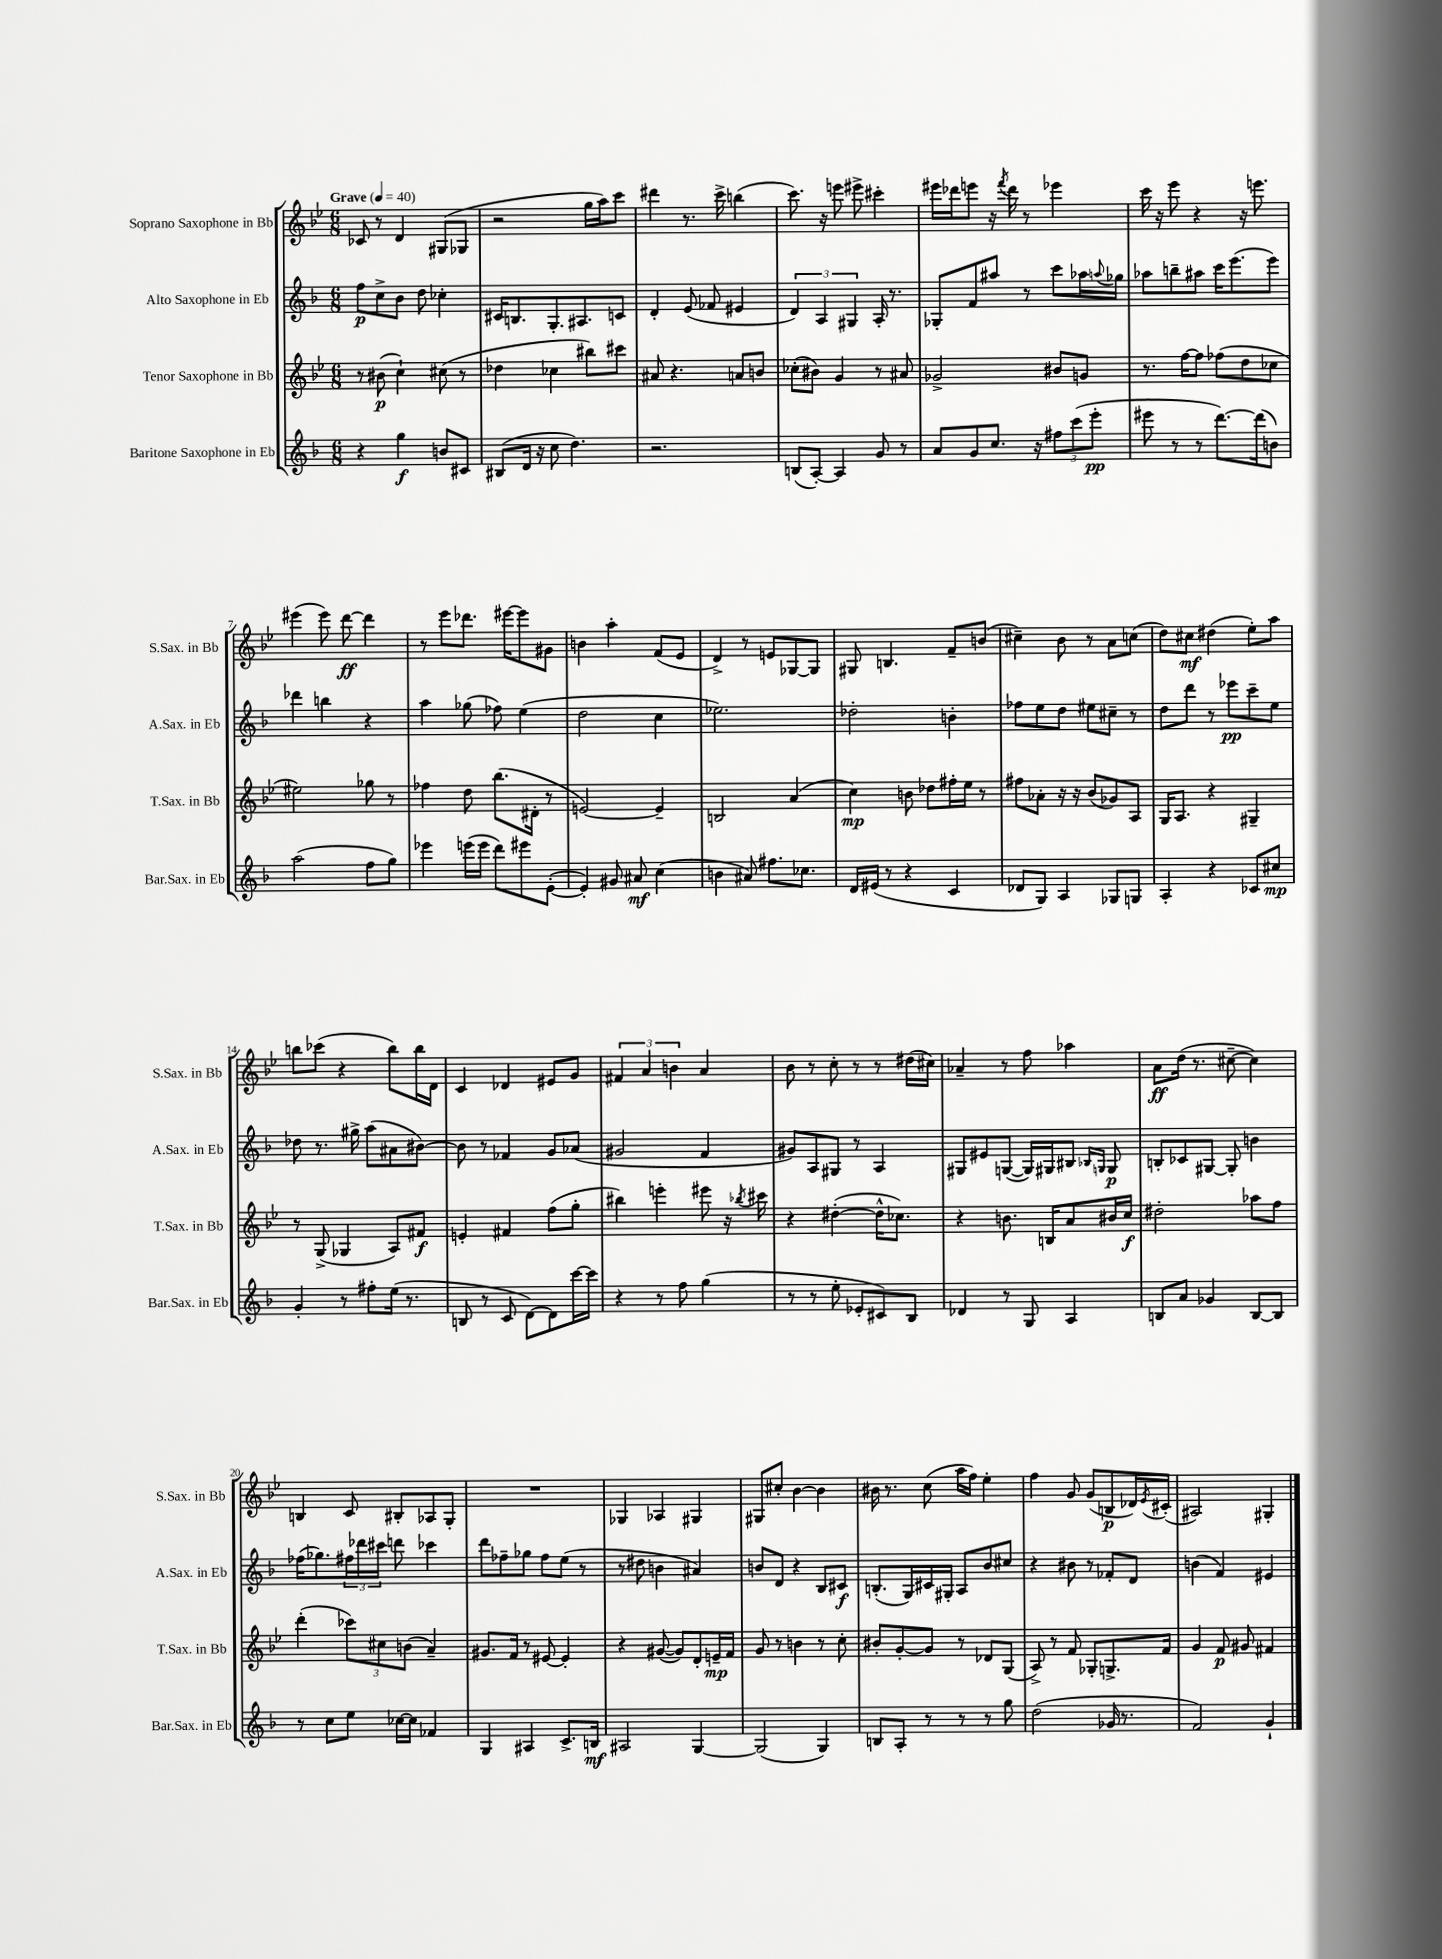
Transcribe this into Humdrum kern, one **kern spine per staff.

**kern	**kern	**kern	**kern
*staff4	*staff3	*staff2	*staff1
*clefG2	*clefG2	*clefG2	*clefG2
*k[b-]	*k[b-e-]	*k[b-]	*k[b-e-]
*M6/8	*M6/8	*M6/8	*M6/8
*MM40	*MM40	*MM40	*MM40
4r	8r	8ff	8c-
.	(8b#	8cc^	8r
4gg	4cc`)	8b-	4d
.	.	8dd	.
8b	(8cc#	4cc-'	(8G#
8c#	8r	.	8G-
=	=	=	=
(8B#	4dd-	16c#	2r
.	.	8.B	.
16d	.	.	.
16r	.	.	.
8cc	4cc-	8.G'	.
4.dd)	.	.	.
.	.	8.A#	.
.	8bb#)	.	16gg
.	.	.	16aa)
.	8ccc#	8c	8ccc
=	=	=	=
2.r	8a#	4d'	4ddd#
.	4.r	.	.
.	.	(8e	8.r
.	.	8f-	.
.	.	.	16ccc^
.	8a	4e#	(4bb
.	8b	.	.
=	=	=	=
(8B	(8cc-'	6d)	8.ccc)
[8A')	8b#)	.	.
.	.	6A	.
.	.	.	16r
4A]	4g	.	8eee
.	.	6G#	.
.	.	.	8eee#^
8g	8r	16A'	4ccc#'
.	.	8.r	.
8r	8a#	.	.
=	=	=	=
8a	2g-^	8G-'	16eee#
.	.	.	16ddd-
8g	.	8f	8eee
8.cc	.	8aa#	16r
.	.	.	8qfff
.	.	.	16ddd-
.	.	8r	8r
16r	.	.	.
12ff#	8b#	8ccc	4eee-
(12ccc	.	.	.
.	8g	16aa-	.
12eee'	.	.	.
.	.	8qqaa	.
.	.	16gg-	.
=	=	=	=
8eee#	8.r	8aa-	16ccc
.	.	.	16r
8r	.	8bb~	8eee-
.	[16ff	.	.
8r	8ff]	8aa#	4r
[8.ddd)	(8ff-	16ccc	.
.	.	(8.eee	.
.	8dd	.	16r
(16ddd]	.	.	8.eee
8b)	8cc-	8eee)	.
=	=	=	=
(2aa	2ee#)	4ddd-	(4eee#
.	.	4bb	8eee#)
.	.	.	[8ddd
8ff	8gg-	4r	4ddd]
8gg)	8r	.	.
=	=	=	=
4eee-	4ff-	4aa	8r
.	.	.	8eee-
(16eee	8dd	(8gg-	8.ddd-
16eee	.	.	.
8ddd)	(8.bb-	8ff-)	.
.	.	.	[16eee#
8eee#	.	(4ee	8eee#]
.	16d#'	.	.
([8e'	8r	.	8g#
=	=	=	=
4e'])	[2e)	2dd	4b
8g#	.	.	4aa'
8a#	.	.	.
(4cc	4e~]	4cc	(8f
.	.	.	8e-
=	=	=	=
4b	2B	2.ee-)	4d^)
8a#)	.	.	8r
8.ff#	.	.	8e
.	(4a	.	[8G-
8.cc-	.	.	.
.	.	.	8G-]
=	=	=	=
16d	4cc)	2dd-'	8G#
(16e#	.	.	.
8r	.	.	4.B
4r	8b	.	.
.	8dd-	.	.
4c	16ff#'	4b'	8f~
.	16ee-	.	.
.	8r	.	(8b
=	=	=	=
8d-	8ff#	8ff-	4cc#~)
8G)	8a-'	8ee	.
4A	16r	8dd	8b-
.	16r	.	.
.	(8b-	8ee#	8r
8G-	8g-)	8cc#~	8a
8G	8A	8r	(8cc
=	=	=	=
4A'	16G	8dd	8dd)
.	8.A	.	.
.	.	8ddd	8cc#
4r	4r	8r	(4dd#
.	.	8eee-	.
8c-	4G#~	8ccc~	8ee-')
8cc#	.	8ee	8aa
=	=	=	=
4g'	8r	8dd-	8bb
.	(8G^	8.r	(8ccc-
8r	4G-	.	4r
.	.	16gg#^	.
8ff#'	.	(8aa	.
(16ee	8A)	8a#	8bb)
8.r	.	.	.
.	8f#	[8b#)	16bb
.	.	.	16d
=	=	=	=
8B	4e'	8b#]	4c
8r	.	8r	.
8c	4f#	4f-	4d-
[8d)	.	.	.
8d]	(8ff	8g	8e#
[16ccc	8gg'	(8a-	8g
16ccc]	.	.	.
=	=	=	=
4r	4bb#)	2g#	6f#
.	.	.	6a
8r	4eee'	.	.
.	.	.	6b
8ff	.	.	.
(4gg	8eee#	4f	4a
.	16r	.	.
.	8qbb-	.	.
.	16ccc#	.	.
=	=	=	=
8r	4r	8g#)	8b-
8r	.	8A	8r
8ee'	([4dd#'	8G#	8cc'
8e-'	.	8r	8r
8c#)	16dd#^^]	4A	8r
.	8.cc-)	.	.
8B-	.	.	(16dd#
.	.	.	16cc#)
=	=	=	=
4d-	4r	8G#	4a-~
.	.	8e#	.
8r	8.b	([8G	8r
8G	.	16G])	8ff
.	16B	16G#	.
4A	8a	8B#	4aa-
.	.	16qqB-	.
.	.	16qqG	.
.	16b#	8G	.
.	16cc	.	.
=	=	=	=
8B	2dd#'	8B'	8a
8a	.	8c-	(16dd
.	.	.	8.r
4g-	.	[8G#	.
.	.	8G#']	[8cc#~
[8B	8aa-	4b	4cc#])
8B]	8ff	.	.
=	=	=	=
8r	(4ddd'	(16ff-	4B
.	.	8.gg-)	.
8cc	.	.	.
8ee	12ccc-)	24ff#	8c
.	.	24ddd-	.
.	12cc#	24ccc#	.
[16cc-	.	8ddd	8B#'
.	(12b	.	.
16cc-]	.	.	.
4f-	4a~)	4ccc-	8A-
.	.	.	8G'
=	=	=	=
4G	8.g#	8ddd	2.r
.	.	8ff-~	.
.	16f	.	.
4A#	8r	8gg-	.
.	[8e#	8ff-	.
8.c^	4e#']	(8ee	.
.	.	8r	.
16B	.	.	.
=	=	=	=
2A#	4r	8r	4G-
.	.	8dd#	.
.	([8g#	4b	4A-
.	8g#])	.	.
[4G	8d'	4a#)	4G#
.	16e~	.	.
.	16f	.	.
=	=	=	=
(2G]	8g	8b	8G#
.	8r	8d	8cc#'
.	4b	4r	[4b-
4G)	8r	8B-	4b-]
.	8cc'	8c#	.
=	=	=	=
8B	8b#'	(8.B'	16b#
.	.	.	8.r
8A'	[8g'	.	.
.	.	16G)	.
8r	8g]	16c#	(8cc
.	.	16G#'	.
8r	8r	8A	16aa
.	.	.	16ff)
8r	8d-	8b-	4ee-'
8gg	(8G	8cc#	.
=	=	=	=
(2dd	8A^)	4r	4ff
.	8r	.	.
.	8f	8b#	8g
.	8G-'	8r	(8g
16g-	8.G^	8f-'	8B
8.r	.	.	.
.	.	8d	16d-)
.	.	.	8qe-
.	16f	.	(16c#'
=	=	=	=
2f)	4g	(4b	2A#)
.	8f	4f)	.
.	8g#	.	.
4g`	4f#	4e#	4G#'
==	==	==	==
*-	*-	*-	*-
